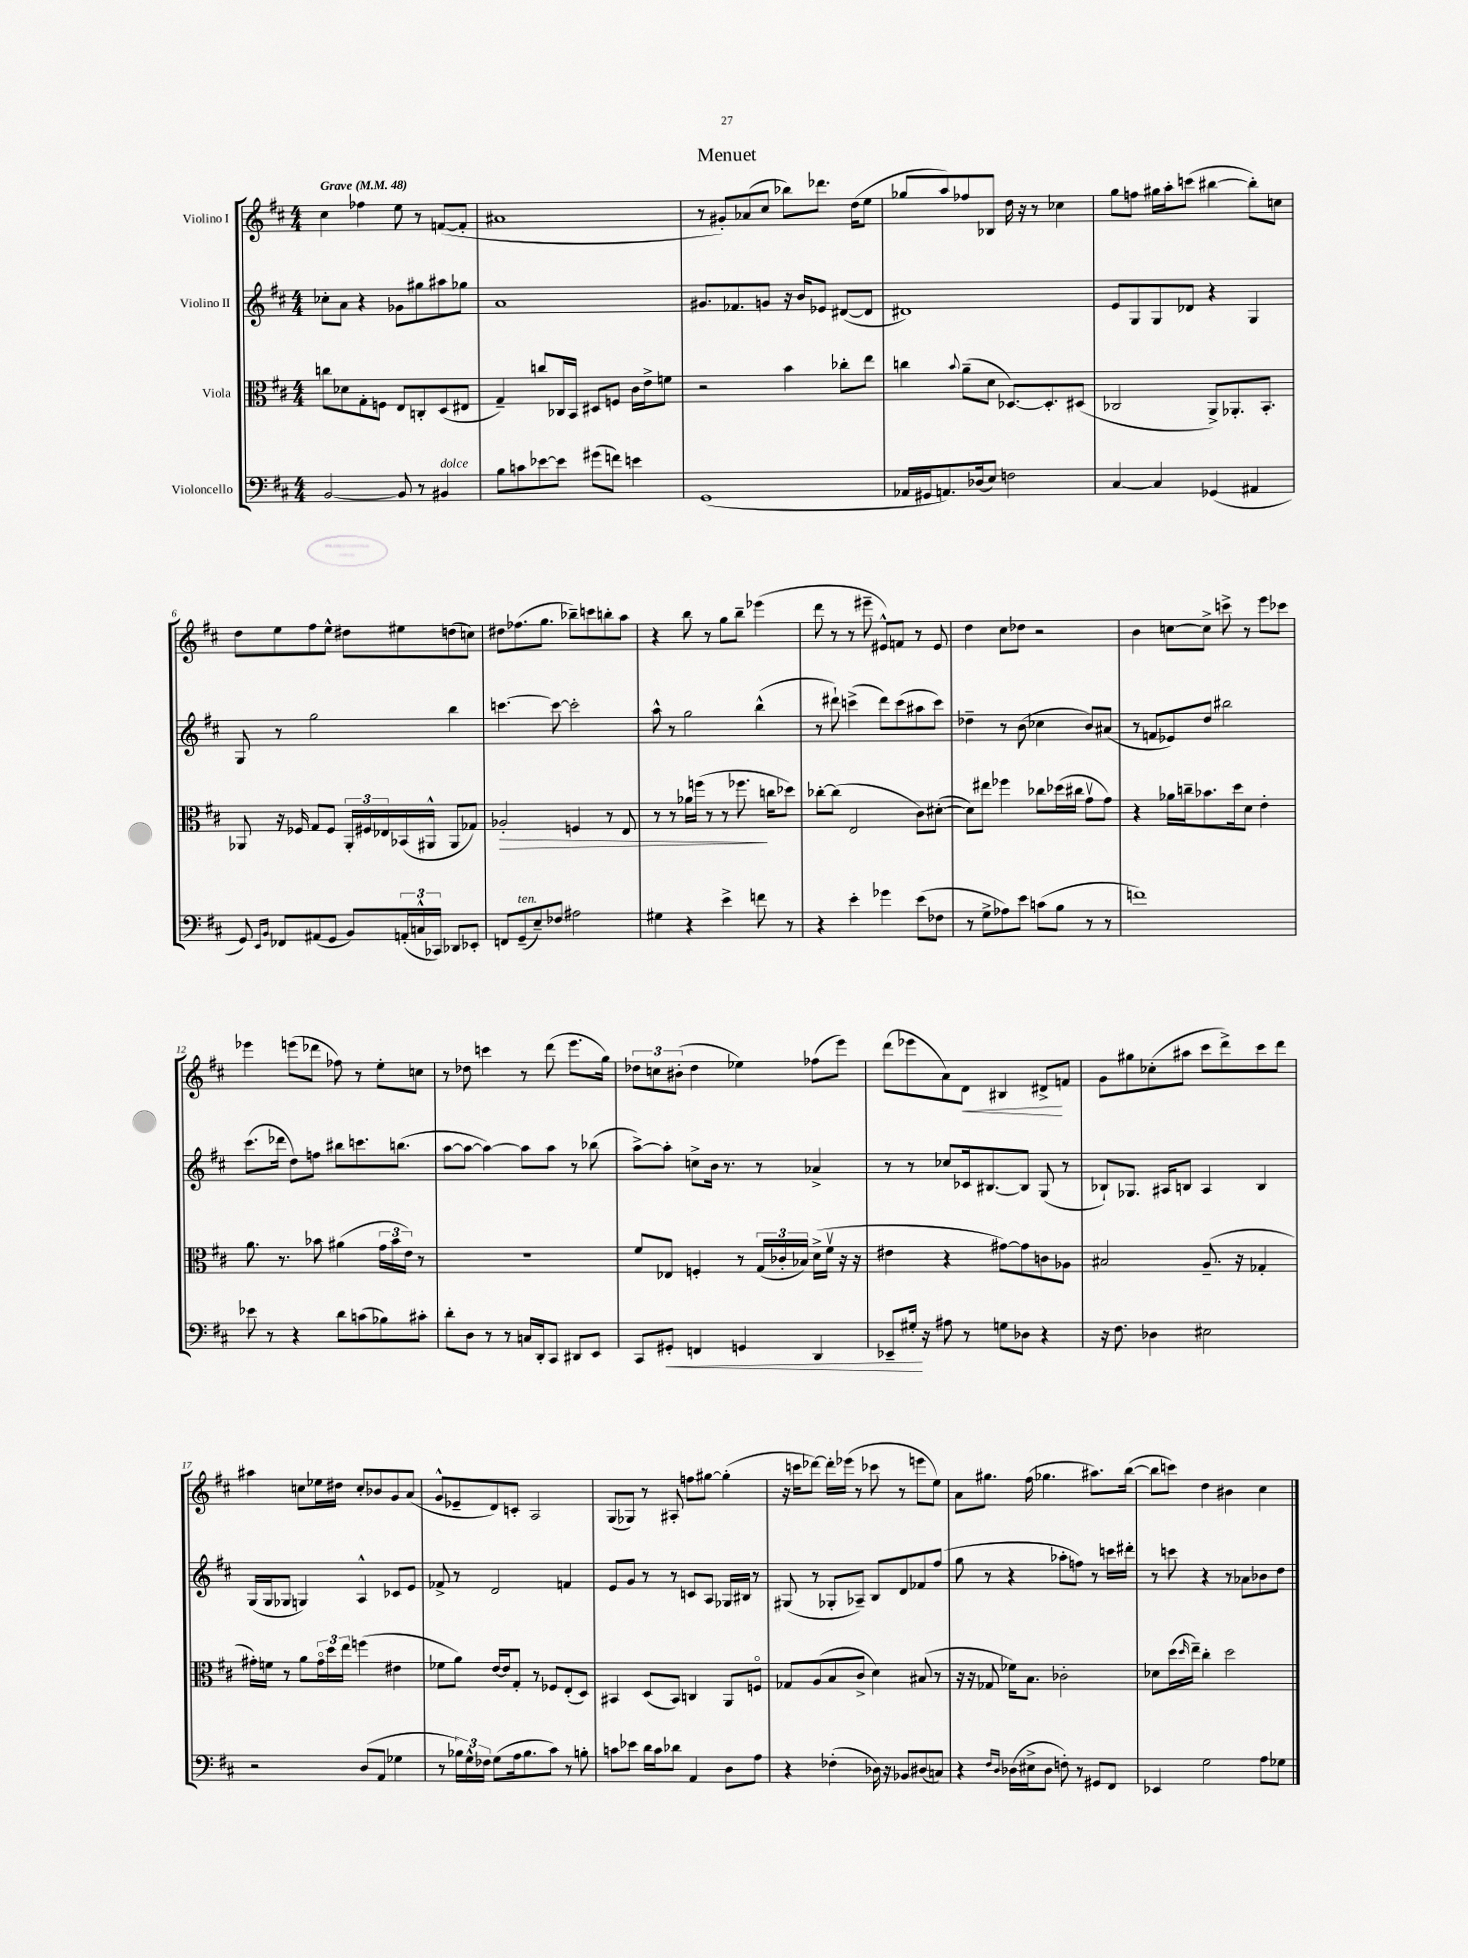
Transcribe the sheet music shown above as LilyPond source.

\header { title = "Menuet" }
<<
\new StaffGroup <<
\new Staff = "s0" \with { instrumentName = "Violino I" } {
    \clef treble \key d \major \numericTimeSignature \time 4/4 \tempo "Grave" 4 = 48
    cis''4 fes''4 e''8 r8 f'8~( f'8-. |
    ais'1 |
    r8 gis'8-.) aes'8( cis''8 bes''8) des'''8. d''16( e''8 |
    ges''8 a''8) fes''8 bes8 d''16 r16 r8 ces''4 |
    g''8 f''8 gis''16 a''16-. c'''8( bis''4~ bis''8-.) c''8 |
    d''8 e''8 fis''8 e''8-^ dis''8 eis''8 d''8( c''8) |
    dis''8 fes''8.( g''8. bes''8--) c'''8 b''8-. a''8 |
    r4 b''8 r8 g''8 b''8-- ees'''4( |
    d'''8 r8 r8 eis'''8-- eis'8-^) f'8 r8 eis'8 |
    d''4 cis''8 des''8 r2 |
    b'4 c''8~ c''8-> c'''8-> r8 e'''8 ces'''8 |
    ees'''4 e'''8( des'''8 fes''8) r8 e''8-. c''8 |
    r8 des''8 c'''4 r8 d'''8( e'''8. g''16) |
    \tuplet 3/2 { des''8 c''8 bis'8-.( } des''4 ees''4) fes''8( e'''8) |
    d'''8( ees'''8 a'8) d'8\< bis4 dis'8->\! f'8 |
    g'8 gis''8 ces''8-.( ais''8 cis'''8 d'''8->) cis'''8 d'''8 |
    ais''4 c''8 ees''16 dis''16 c''8-. bes'8 g'8 a'8( |
    g'8-^ ees'8-- d'8) c'8-. a2 |
    g8( ges8) r8 ais8-. f''8 gis''8~ gis''4-.( |
    r16 c'''16 des'''8~) des'''16-. ees'''16( r8 ces'''8 r8 e'''8 e''8) |
    a'8 gis''8. fis''16( ges''4. ais''8.) b''16~( |
    b''8 c'''8) d''4 bis'4 cis''4 \bar "|." |
}
\new Staff = "s1" \with { instrumentName = "Violino II" } {
    \clef treble \key d \major \numericTimeSignature \time 4/4
    ces''8-. a'8 r4 ges'8 gis''8 ais''8 ges''8 |
    a'1 |
    gis'8. fes'8. g'8 r16 b'16 ees'8 dis'8~( dis'8 |
    dis'1) |
    e'8 g8 g8 des'8 r4 g4 |
    g8 r8 g''2 b''4 |
    c'''4.~ c'''8~ c'''2-. |
    a''8-^ r8 g''2 b''4-^( |
    r8 dis'''8-!) c'''4->( dis'''8) c'''8( ais''8 c'''8) |
    des''4-- r8 b'8( ces''4 b'8) ais'8( |
    r8 f'8 ees'8) d''8 bis''2 |
    cis'''8.( des'''16 d''8) f''8 bis''8 c'''8. b''8.( |
    a''8~ a''8~ a''4~) a''8 a''8 r8 bes''8( |
    a''8~->) a''8-. c''8-> b'16 r8. r8 aes'4-> |
    r8 r8 ces''8 ces'16 bis8.~ bis8 g8( r8 |
    bes8-!) ges8. ais16 b8 ais4 b4 |
    g16( g16 ges8 g4) a4-^ ces'8 e'8 |
    fes'8-> r8 d'2 f'4 |
    e'8 g'8 r8 r8 c'8 a8 ges16 bis16 r8 |
    gis8( r8 ges8-. aes8--) b8 d'8 fes'8 fis''8( |
    g''8 r8 r4 aes''8-. f''8) r8 c'''16 dis'''16-. |
    r8 c'''8 r4 r8 aes'8 bes'8 d''8 \bar "|." |
}
\new Staff = "s2" \with { instrumentName = "Viola" } {
    \clef alto \key d \major \numericTimeSignature \time 4/4
    c''8 des'8 g8-. f8 e8 c8-. d8( eis8 |
    g4--) c''8 ces16 b,16 dis8 f8 cis'16 e'16-> f'8 |
    r2 b'4 ces''8-. e''8 |
    c''4 \appoggiatura { b'8 } a'8--( d'8 des8.~) des8.-. dis8( |
    ces2 a,8->) aes,8.-. b,8.-. |
    aes,8 r16 fes16 g8 fes8 \tuplet 3/2 { aes,16-. fis16 ees16 } bes,16( ais,16-^ ais,8 ges8) |
    aes2-.\> f4 r8 e8 |
    r8 r8 aes'16 f''16( r8 r8 fes''8.\! c''16 des''8) |
    ces''8~-. ces''8( e2 cis'8) dis'8~-.( |
    dis'8) eis''8 fes''4 ces''8 des''16( cis''16 g'8\upbow g'8) |
    r4 aes'16 c''16-- bes'8. d''16 d'8 e'4-. |
    a'8. r8. bes'8 ais'4( \tuplet 3/2 { g'16 bes'16 e'16) } r8 |
    R1 |
    fis'8 ees8 f4-. r8 \tuplet 3/2 { g16( ces'16-. bes16) } d'16->( fis'16\upbow r16 r16 |
    eis'4 r4 gis'8~) gis'8 c'8 aes8 |
    bis2 a8.--( r16 ges4-. |
    gis'16-.) f'16 r8 a'8 \tuplet 3/2 { gis'16\flageolet d''16 e''16 } f''4( eis'4 |
    fes'8 a'8) e'16~ e'16 g8-. r8 fes8 e8-.( d8) |
    bis,4 d8( bis,8) c4 a,8 f8\flageolet |
    ges8 a8( b8 cis'8-> d'4) bis8( r8 |
    r16 r16 ges8 fes'16) b8. ces'2-. |
    des'8 d''16( \grace { d''16 } e''16--) cis''4-. d''2 \bar "|." |
}
\new Staff = "s3" \with { instrumentName = "Violoncello" } {
    \clef bass \key d \major \numericTimeSignature \time 4/4
    b,2~ b,8 r8 bis,4^\markup { \italic "dolce" } |
    b8 c'8 ees'8~ ees'8 gis'8( f'8) e'4 |
    g,1( |
    aes,16 gis,16 a,8.) des16( e8) f2 |
    cis4~ cis4 ges,4( ais,4 |
    g,8) \grace { e,16 b,16 } fes,8 ais,8( g,8 b,8) \tuplet 3/2 { a,16-.( c16-^ ces,16) } des,8 ees,8-. |
    f,8 g,8--^\markup { \italic "ten." }( e8--) fes8 ais2 |
    gis4 r4 e'4-> f'8 r8 |
    r4 e'4-. ges'4 e'8( fes8 |
    r8 g8-> aes8) e'8 c'8( b8 r8 r8 |
    f'1) |
    ees'8 r8 r4 d'8 c'8( bes8) cis'8-. |
    d'8-. d8 r8 r8 c16 d,16-. cis,8 dis,8 e,8 |
    cis,8 gis,8-.\< f,4 g,4 d,4 |
    ees,8-- gis16-.\! r16 ais8 r8 g8 des8 r4 |
    r16 fis8. des4 eis2 |
    r2 d8( a,8 ges4 |
    r8 \tuplet 3/2 { bes16) g16-^ fes16 } g8( a16 bes8. cis'8) r8 b8-. |
    c'8 ees'8 d'16 c'16 des'8 a,4 d8 a8 |
    r4 fes4-.( des16) r16 bes,8 dis8( c8) |
    r4 \grace { fis16 d16 } des16( eis16-> des8 f8-.) r8 gis,8 fis,8 |
    ees,4 g2 a8 ges8 \bar "|." |
}
>>
>>
